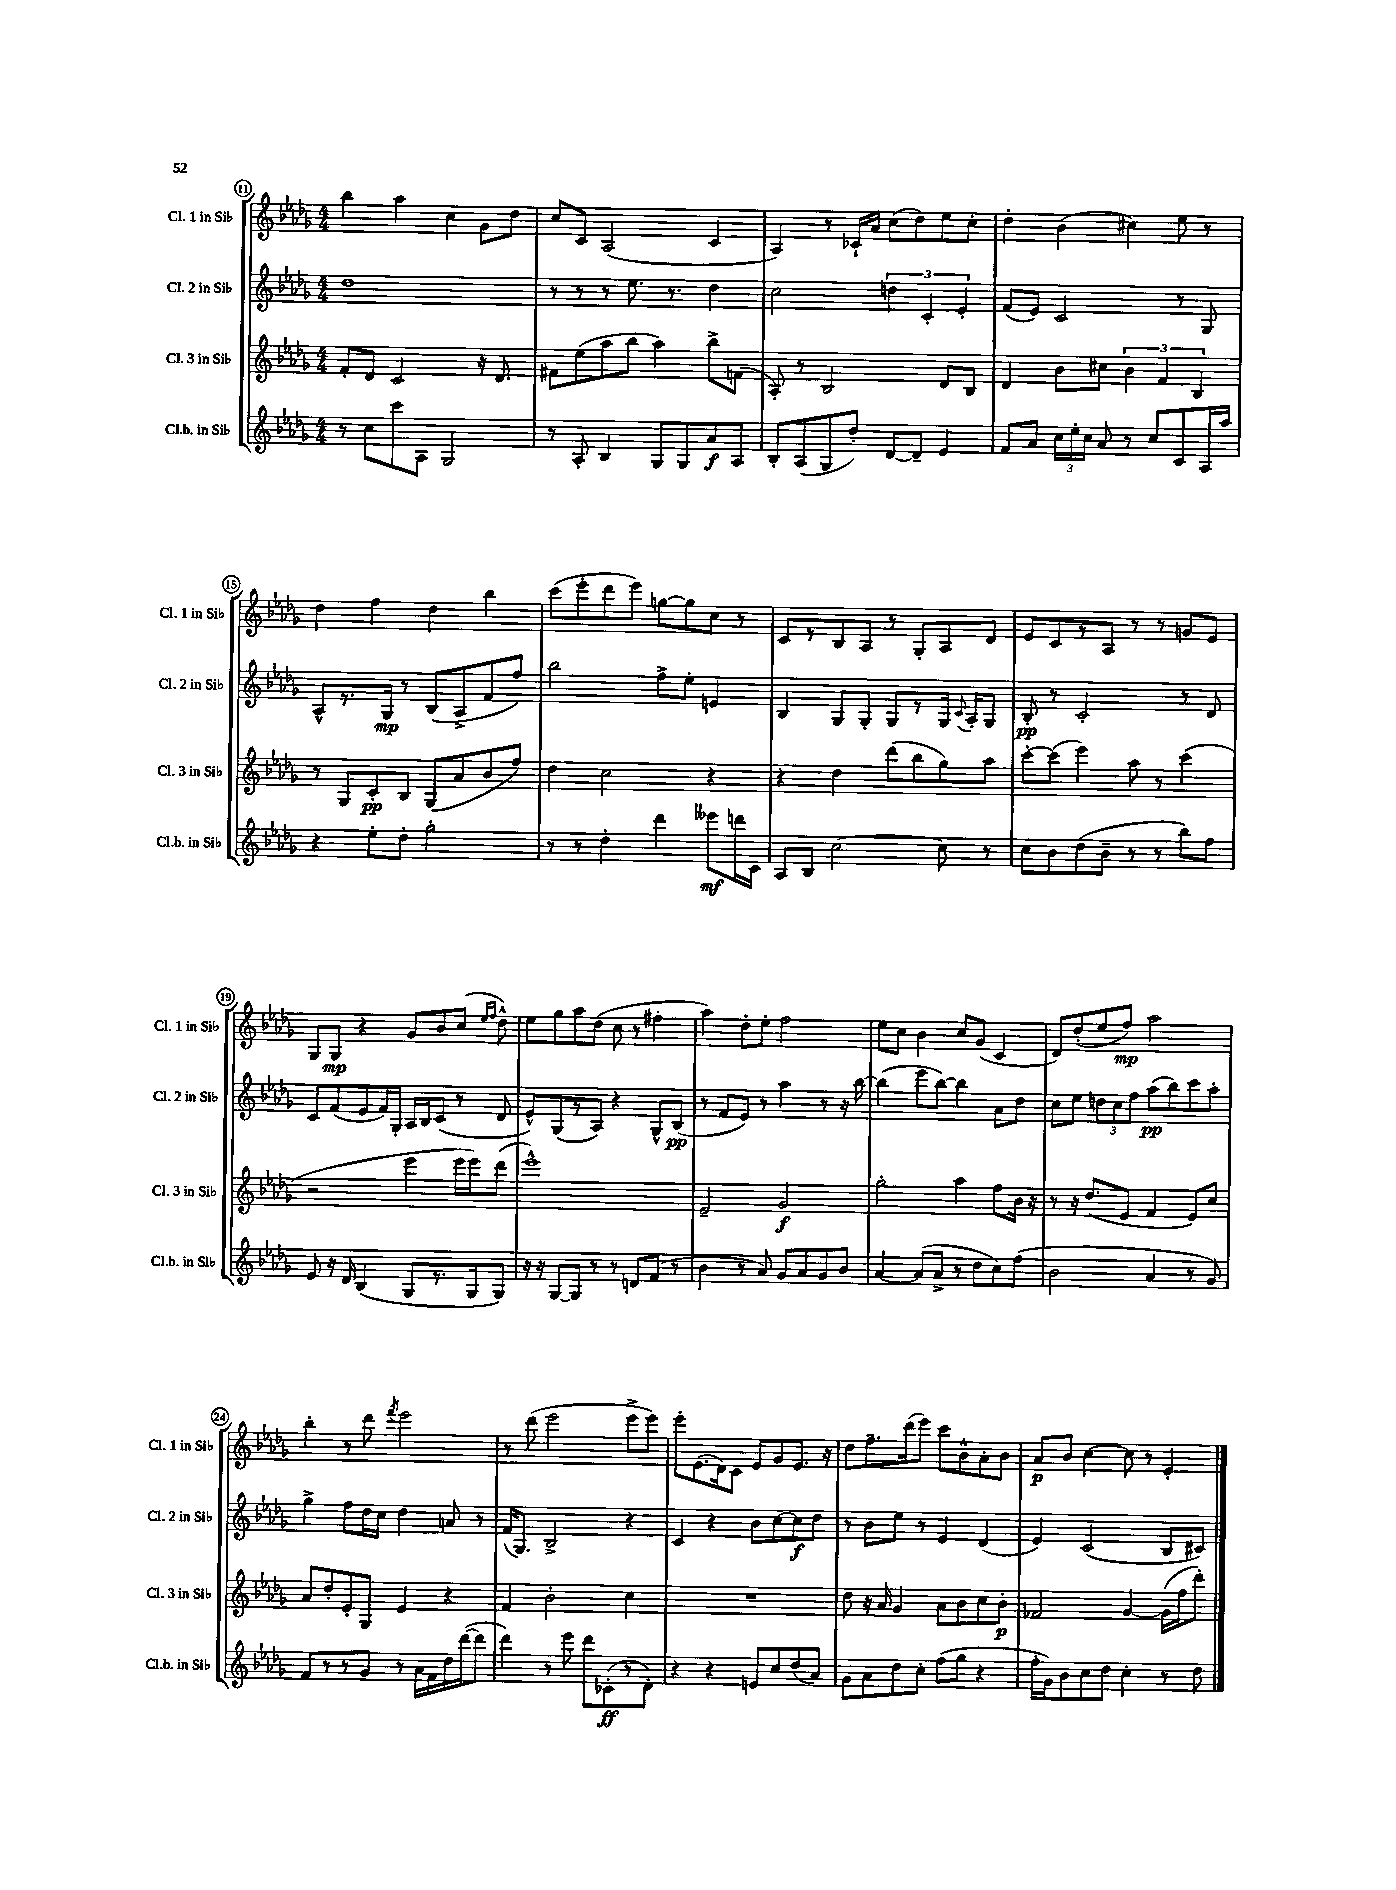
<<
\new StaffGroup <<
\new Staff = "s0" \with { instrumentName = "Cl. 1 in Sib" shortInstrumentName = "Cl. 1 in Sib" } {
    \clef treble \key des \major \numericTimeSignature \time 4/4
    \autoBeamOff bes''4 aes''4 c''4 ges'8[ des''8] |
    c''8[ c'8] aes2( c'4 |
    aes4) r8 ces'16[-! aes'16] c''8[( des''8) ees''8 c''8]-. |
    des''4-. bes'4( cis''4) ees''8 r8 |
    des''4 f''4 des''4 bes''4 |
    c'''8[( ees'''8-. des'''8 ees'''8]) g''8[~ g''8 c''8] r8 |
    c'8[ r8 bes8 aes8] r8 ges8[-. aes8 des'8] |
    ees'8[ c'8 r8 aes8] r8 r8 g'8[ ees'8] |
    ges8[ ges8]\mp r4 ges'8[ bes'8 c''8]( \grace { ees''16[ f''16] } des''8-^) |
    ees''8[ ges''8 aes''8 des''8]( c''8 r8 fis''4-. |
    aes''4) des''8[-. ees''8]-. f''2 |
    ees''8[ c''8] bes'4 c''8[ ges'8]( c'4 |
    des'8[) des''8-.( ees''8 f''8]\mp) aes''2 |
    bes''4-. r8 des'''8 \acciaccatura { f'''8 } ees'''2 |
    r8 des'''8( ees'''2 ees'''8[-> ees'''8]) |
    ees'''8[-. ees'8.( des'16) c'8] ees'8[ ges'8 ees'8.] r16 |
    des''8[ f''8.-- des'''16( ees'''8]) c'''8[ bes'8-^ aes'8-. bes'8] |
    aes'8[\p bes'8] c''4~ c''8 r8 ees'4-. \bar "|." |
}
\new Staff = "s1" \with { instrumentName = "Cl. 2 in Sib" shortInstrumentName = "Cl. 2 in Sib" } {
    \clef treble \key des \major \numericTimeSignature \time 4/4
    \autoBeamOff des''1 |
    r8 r8 r8 ees''8. r8. des''4 |
    c''2 \tuplet 3/2 { d''4 c'4-. ees'4-. } |
    f'8[( ees'8]) c'2 r8 ges8 |
    aes8[-^ r8. ges16]\mp r8 bes8[( aes8-> f'8 f''8]) |
    bes''2 f''8[-> ees''8]-. e'4 |
    bes4 ges8[ ges8]-. ges8[ r8 ges16] \appoggiatura { c'8 } aes16[-. ges8] |
    bes8-.\pp r8 c'2-. r8 des'8 |
    c'8[ f'8( ees'8 f'16) ges16]-. aes16[ bes16 c'8]( r8 des'8 |
    ees'8[-^) ges8( r8 aes8]) r4 ges8[-^ bes8]\pp( |
    r8 f'8[ ees'8]) r8 aes''4 r8 r16 bes''16~ |
    bes''4( ees'''8[ bes''8]~) bes''4 aes'8[ des''8] |
    c''8[ ees''8] \tuplet 3/2 { d''8[ c''8 f''8] } aes''8[\pp( bes''8) c'''8 aes''8]-. |
    ges''4-> f''8[ des''16 c''16] des''4 a'8 r8 |
    f'16[( ges8.]) bes2-> r4 |
    c'4 r4 bes'8[ c''8~ c''8\f des''8] |
    r8 bes'8[ ees''8] r8 ees'4 des'4( |
    ees'4) c'2( bes8[ cis'8]) \bar "|." |
}
\new Staff = "s2" \with { instrumentName = "Cl. 3 in Sib" shortInstrumentName = "Cl. 3 in Sib" } {
    \clef treble \key des \major \numericTimeSignature \time 4/4
    \autoBeamOff f'8[-. des'8] c'2 r16 des'8. |
    fis'8[ ees''8( aes''8 bes''8] aes''4) bes''8[-> f'8]( |
    aes8-.) r8 bes2 des'8[ bes8] |
    des'4 bes'8[ cis''8] \tuplet 3/2 { bes'4 f'4 bes4 } |
    r8 ges8[ c'8-.\pp bes8] ges8[( aes'8 bes'8 f''8]) |
    des''4 c''2 r4 |
    r4 des''4 des'''8[( bes''8 ges''8) aes''8] |
    c'''8[~-. c'''8]( ees'''4) aes''8 r8 c'''4( |
    r2 ees'''4 ees'''16[ ees'''16) des'''8]( |
    ees'''1-^) |
    ees'2-- ges'2\f |
    ges''2-. aes''4 f''8[ bes'16] r16 |
    r8 r16 des''8.[( ees'8] f'4 ees'8[) c''8] |
    aes'8[ des''8-. ees'8-. ges8] ees'4 r4 |
    f'4 bes'2-. c''4 |
    R1 |
    des''8 r16 aes'16 ges'4 aes'8[ bes'8 c''8 bes'8]-.\p |
    fes'2 ges'4~ ges'16[( f''16 des'''8]-.) \bar "|." |
}
\new Staff = "s3" \with { instrumentName = "Cl.b. in Sib" shortInstrumentName = "Cl.b. in Sib" } {
    \clef treble \key des \major \numericTimeSignature \time 4/4
    \autoBeamOff r8 c''8[ c'''8 aes8] ges2 |
    r8 aes8-. bes4 ges8[ ges8 aes'8\f aes8] |
    bes8[-. aes8( ges8 des''8]-.) des'8[~ des'8]-- ees'4 |
    f'8[ aes'8] \tuplet 3/2 { c''16[ ees''16-. c''16] } aes'8 r8 c''8[ c'8 aes16 aes''16] |
    r4 ees''8[-. des''8]-. ges''2-. |
    r8 r8 des''4-. des'''4 eeses'''8[\mf d'''16 c'16] |
    aes8[ bes8] c''2~ c''8 r8 |
    c''8[ bes'8 des''8( bes'8]-- r8 r8 bes''8[) f''8] |
    ees'8 r16 des'16 bes4( ges8[ r8. ges16 ges8]) |
    r16 r16 ges8[~ ges8] r8 r8 d'8[ f'8]( r8 |
    bes'4 r8 aes'8) ges'8[ aes'8 ges'8 bes'8] |
    aes'4~ aes'8[( aes'8]-> r8 des''8[ c''8) f''8]( |
    bes'2 aes'4 r8 ges'8) |
    f'8[ r8 r8 ges'8] r8 aes'16[ f'16 des''16 des'''16~( des'''8] |
    des'''4) r8 ees'''8 des'''8[ ces'8-.\ff( r8 des'8]-.) |
    r4 r4 e'8[ c''8 des''8( aes'8]) |
    ges'8[ aes'8 des''8 c''8]-. f''8[( ges''8] r4 |
    f''16[-. ges'16) bes'8 c''8 des''8] c''4-. r8 des''8 \bar "|." |
}
>>
>>
\layout { \context { \Score currentBarNumber = #11 \override BarNumber.stencil = #(make-stencil-circler 0.1 0.3 ly:text-interface::print) } }
